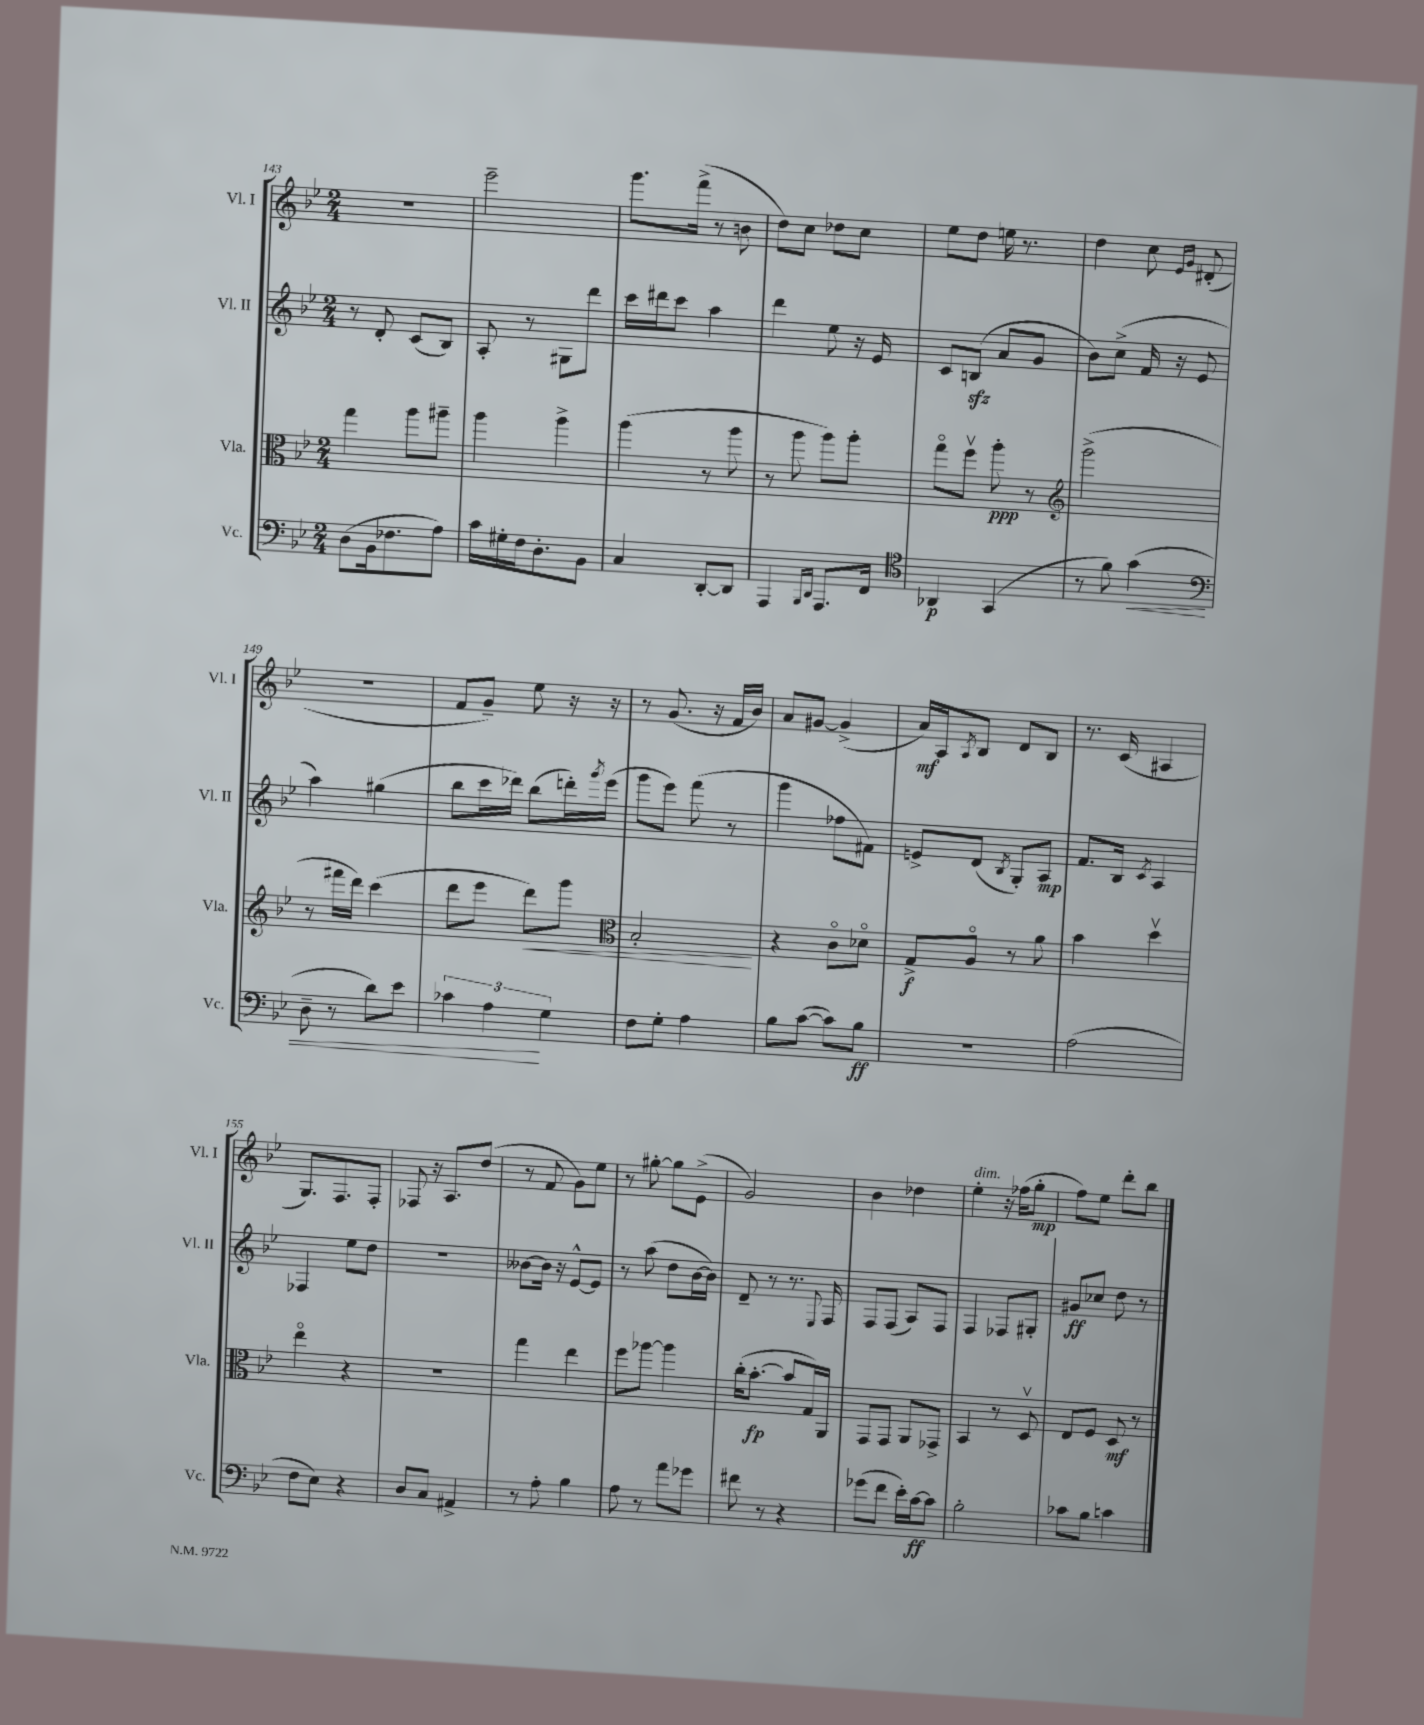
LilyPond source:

<<
\new StaffGroup <<
\new Staff = "s0" \with { instrumentName = "Vl. I" shortInstrumentName = "Vl. I" } {
    \clef treble \key bes \major \numericTimeSignature \time 2/4
    r2 |
    ees'''2-- |
    g'''8. f'''16->( r8 b'8 |
    d''8) c''8 des''8 c''8 |
    ees''8 d''8 e''16 r8. |
    d''4 c''8 \grace { ees'16 g'16 } dis'8-.( |
    r2 |
    f'8 g'8--) ees''8 r16 r16 |
    r8 g'8.( r16 f'16 bes'16) |
    a'8 gis'8~ gis'4->( |
    a'16\mf) a16 \acciaccatura { a8 } bes8 d'8 bes8 |
    r8. c'16( ais4 |
    g8.) f8. f8-. |
    fes8 r16 a8. d''8( |
    r8 f'8 g'8) ees''8 |
    r8 gis''8~-. gis''8 ees'8->( |
    g'2) |
    bes'4 des''4 |
    ees''4-.^\markup { \italic "dim." } r16 fes''16( g''8-.\mp |
    f''8) ees''8 d'''8-. bes''8 \bar "|." |
}
\new Staff = "s1" \with { instrumentName = "Vl. II" shortInstrumentName = "Vl. II" } {
    \clef treble \key bes \major \numericTimeSignature \time 2/4
    r8 d'8-. c'8( bes8) |
    a8-. r8 gis8 d'''8 |
    c'''16 dis'''16 c'''8 a''4 |
    d'''4 ees''8 r16 ees'16 |
    c'8 b8\sfz( a'8 g'8 |
    bes'8) c''8->( f'16 r16 ees'8 |
    a''4) gis''4( |
    bes''8 c'''16 des'''16) bes''8( d'''16-.) \acciaccatura { g'''8 } ees'''16( |
    g'''8 ees'''8) f'''8( r8 |
    g'''4 fes''8 fis'8) |
    e'8-> d'8( \acciaccatura { bes8 } g8-.) a8\mp |
    f'8. bes16 \acciaccatura { c'8 } a4 |
    fes4 ees''8 d''8 |
    r2 |
    beses'8~ beses'16 r16 ees'8~-^ ees'8 |
    r8 a''8( d''8 bes'16~ bes'16) |
    d'8-- r8 r8. \appoggiatura { ees8 } f16 |
    f8 f8( a8) f8 |
    f4 fes8 gis8-. |
    gis'8\ff ces''8 d''8 r8 \bar "|." |
}
\new Staff = "s2" \with { instrumentName = "Vla." shortInstrumentName = "Vla." } {
    \clef alto \key bes \major \numericTimeSignature \time 2/4
    g''4 a''8 ais''8-- |
    a''4 a''4-> |
    a''4( r8 a''8 |
    r8 a''8 a''8) a''8-. |
    g''8\flageolet f''8\upbow a''8-.\ppp r8 |
    \clef treble g'''2->( |
    r8 fis'''16 d'''16) c'''4( |
    d'''8 ees'''8 d'''8\<) g'''8 |
    \clef alto bes2-.\! |
    r4 c'8\flageolet des'8\flageolet |
    g8->\f a8\flageolet r8 a'8 |
    bes'4 d''4\upbow |
    ees''4\flageolet r4 |
    R2 |
    g''4 ees''4 |
    f''8 aes''8~ aes''4 |
    c''16-.( bes'8.~-.\fp bes'8 g16) a,16 |
    g,8 g,8 a,8 ges,8-> |
    bes,4 r8 d8\upbow |
    ees8 f8 d8\mf r8 \bar "|." |
}
\new Staff = "s3" \with { instrumentName = "Vc." shortInstrumentName = "Vc." } {
    \clef bass \key bes \major \numericTimeSignature \time 2/4
    d8( bes,16 fes8. a8) |
    c'16 gis16-. f16 d8.-. bes,8 |
    c4 d,8~-. d,8 |
    a,,4 \grace { bes,,16 d,16 } a,,8. f,16 |
    \clef tenor aes,4\p g,4( |
    r8 f'8) g'4\<( |
    \clef bass d8-- r8 d'8) ees'8 |
    \tuplet 3/2 { ces'4 a4\! g4 } |
    f8 g8-. a4 |
    bes8 c'8~( c'8) bes8\ff |
    R2 |
    a2( |
    f8 ees8) r4 |
    d8 c8 ais,4-> |
    r8 a8-. bes4 |
    a8 r8 a'8 ges'8 |
    fis'8 r8 r4 |
    ges'8( f'8 ees'16-.) c'16~\ff c'8 |
    bes2-. |
    ces'8 bes8 c'4 \bar "|." |
}
>>
>>
\layout { \context { \Score currentBarNumber = #143 } }
